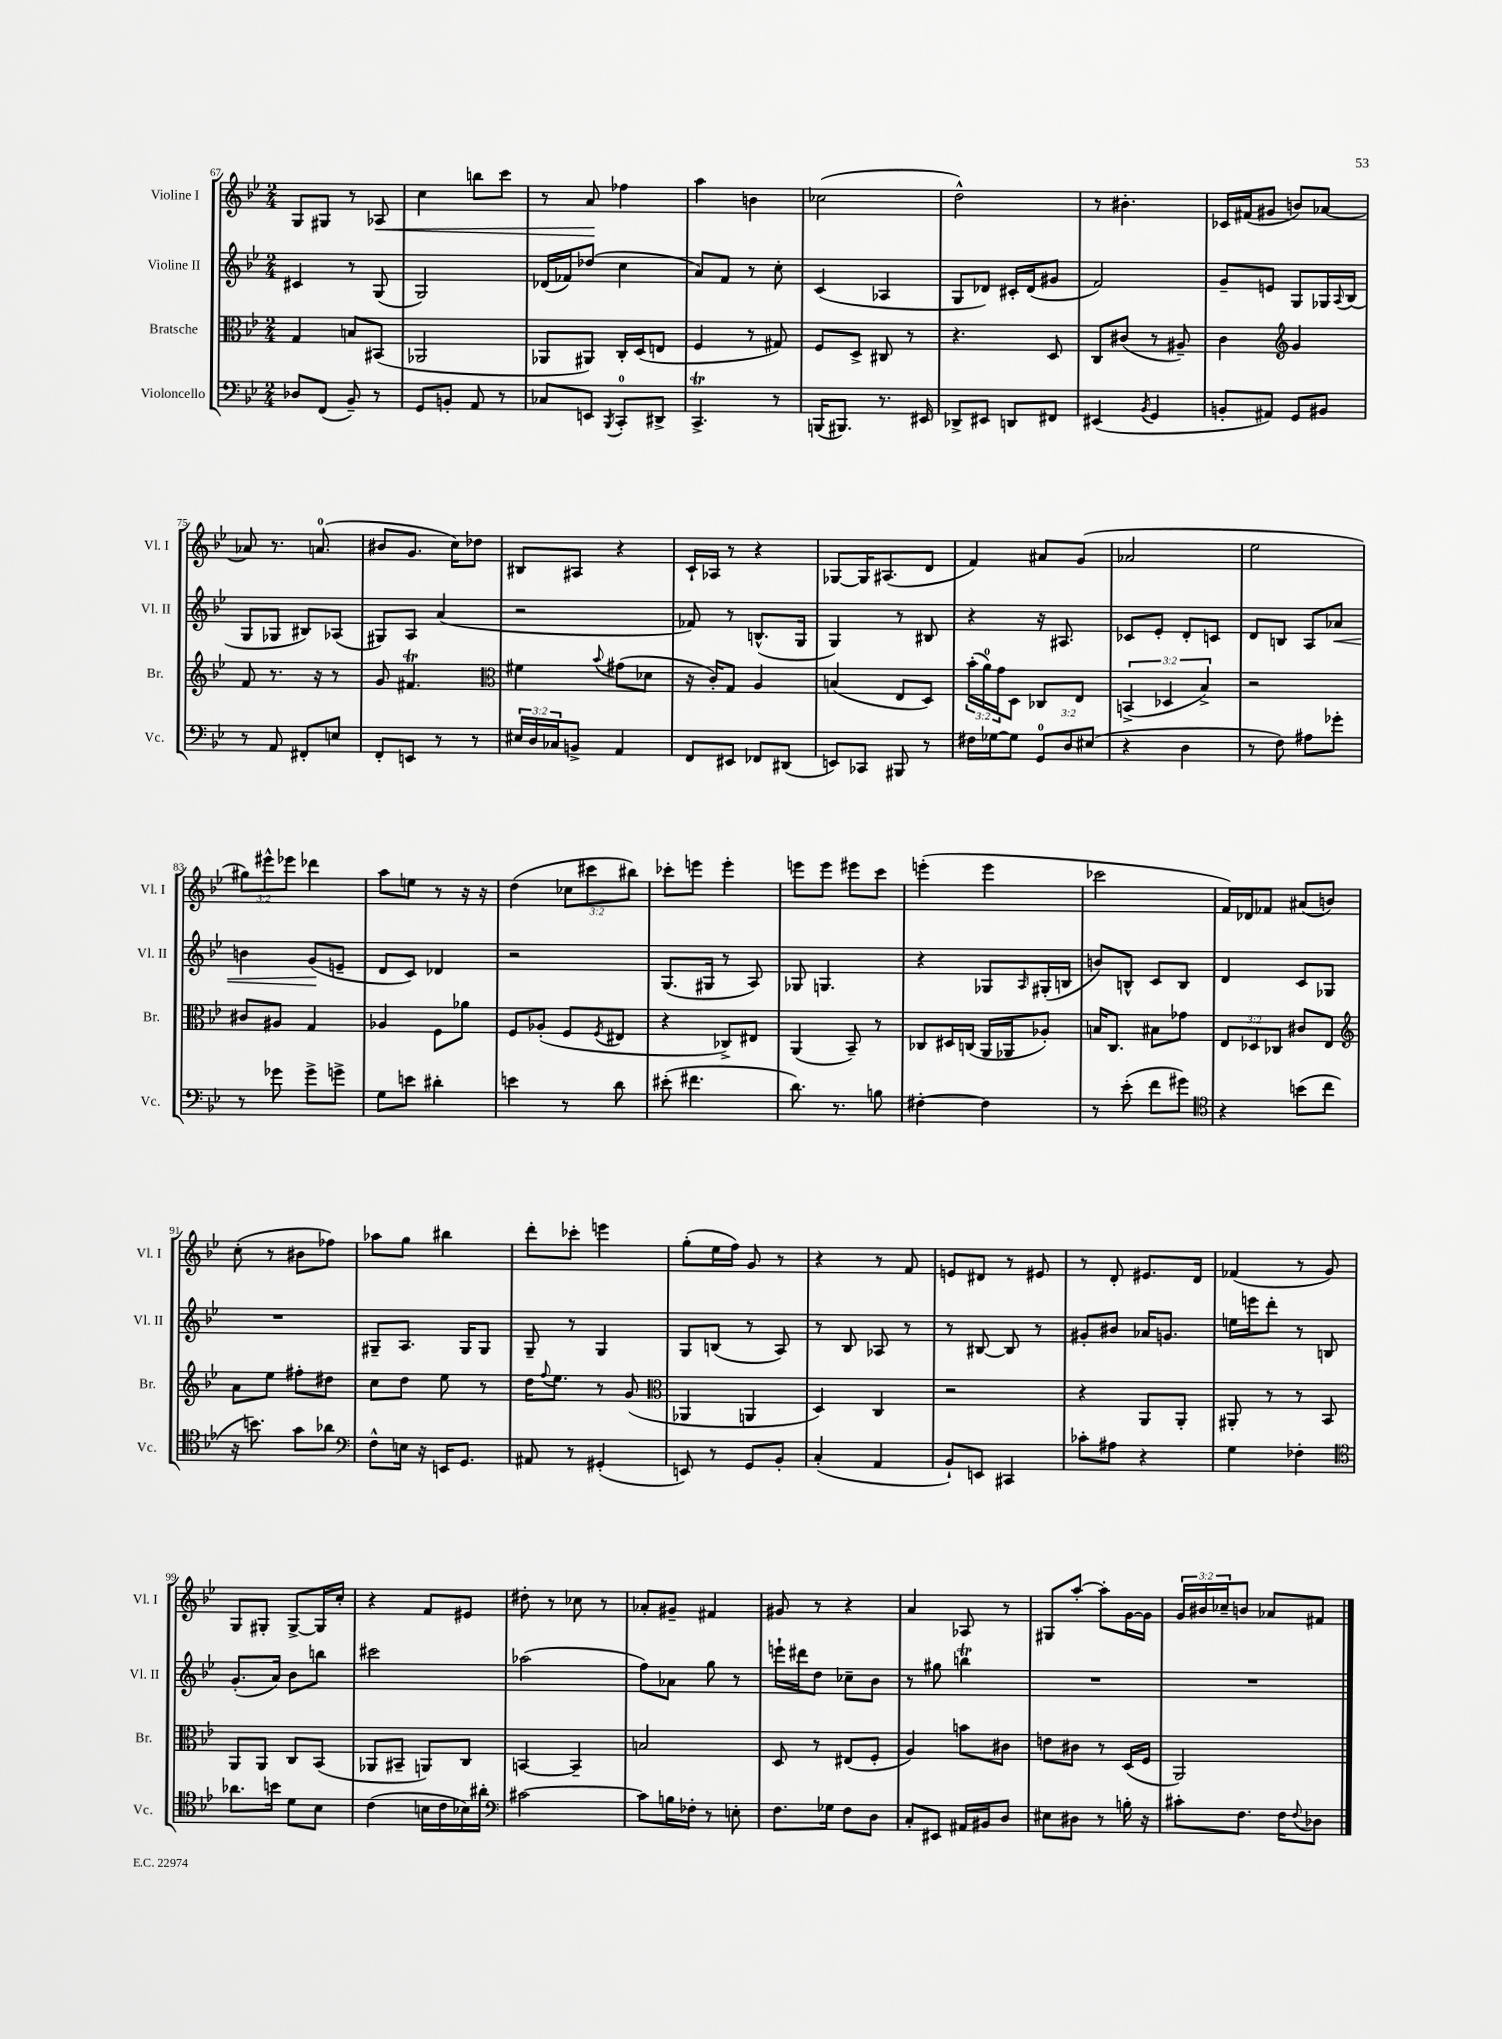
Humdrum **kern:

**kern	**kern	**kern	**kern
*staff4	*staff3	*staff2	*staff1
*clefF4	*clefC3	*clefG2	*clefG2
*k[b-e-]	*k[b-e-]	*k[b-e-]	*k[b-e-]
*M2/4	*M2/4	*M2/4	*M2/4
8D-/L	4G/	4c#/	8G/L
(8FF/J	.	.	8G#/J
8BB-~/)	8B/L	8r	8r
8r	(8BB#/J	(8G/	8A-/
=	=	=	=
8GG/L	2AA-/	2G/)	4cc\
8BB'/J	.	.	.
8AA/	.	.	8bb\L
8r	.	.	8ccc\J
=	=	=	=
8C-/L	8AA-/L	(16d-/LL	8r
.	.	16f-/J)	.
8EE/J	8AA#/J)	(8dd-/J	8a/
8qBBB-/	.	.	.
8CC'/L	16C'/LL	4cc\	4ff-\
.	(16D/J	.	.
8DD#^/J	8E/J	.	.
=	=	=	=
4.CC^/	4F/	8a/L)	4aa\
.	.	8f/J	.
.	8r	8r	4b\
8r	8G#/)	8cc'\	.
=	=	=	=
(16BBB/LK	8F/L	(4c/	(2cc-\
8.BBB#/J)	.	.	.
.	8D^/J	.	.
8.r	8C#/	4A-/	.
.	8r	.	.
16EE#/	.	.	.
=	=	=	=
8DD-^/L	4.r	8G/L	2dd^^\)
8EE#/J	.	8d-/J)	.
8DD/L	.	16c#'/LL	.
.	.	(16d-/J	.
8FF#/J	8D/	8g#/J	.
=	=	=	=
(4EE#/	8C/L	2f/)	8r
.	(8c#/J	.	4.b#'\
8qBB-/	.	.	.
4GG/	8r	.	.
.	8A#~/)	.	.
=	=	=	=
8BB'/L	4c\	8g~/L	16c-/LL
.	.	.	(16f#/J
8AA#/J)	.	8e/J	8g#/J
*	*clefG2	*	*
8GG/L	4g/	8G/L	8b/L)
8BB#/J	.	16G-/L	[8a-/J
.	.	8qqA/	.
.	.	(16B-/JJ	.
=	=	=	=
8r	8f/	8G/L	8a-/]
8AA/	8.r	8G-/J	8.r
8FF#'/L	.	8B#/L)	.
.	16r	.	(8.a/
8E/J	8r	(8A-/J	.
=	=	=	=
8FF'/L	8g/	8G#/L)	8b#/L
8EE/J	4.f#/	8A/J	8.g/J
8r	.	(4a/	.
.	.	.	16cc\LK)
8r	.	.	8dd-\J
=	=	=	=
*	*clefC3	*	*
24E#/LL	4f#\	2r	8B#/L
24D/	.	.	.
24C-/J	.	.	.
8BB^/J	.	.	8A#/J
.	8qqb-/	.	.
4AA/	(8g#\L	.	4r
.	8d-\J	.	.
=	=	=	=
8FF/L	16r	8f-/)	16c`/LL
.	16c'/LK)	.	16A-/JJ
8EE#/J	8G/J	8r	8r
8FF-/L	4A/	(8.B^^/L	4r
(8DD#/J	.	.	.
.	.	16G/Jk	.
=	=	=	=
8EE/L)	(4B/	4G/)	[8G-/L
8CC-/J	.	.	16G-/]K
.	.	.	(8.A#/
8BBB#/	8E-/L	8r	.
8r	8D/J)	8B#/	8d/J
=	=	=	=
16F#\LL	(24b-'\LL	4r	4f/)
.	24a\)	.	.
[16G-\J	.	.	.
.	24g\J	.	.
8G-\]J	8D\J	.	.
12GG/L	8C-/L	16r	8a#/L
.	.	8.A#/	.
12D/	.	.	.
.	8E-/J	.	(8g/J
(12E#/J	.	.	.
=	=	=	=
4r	(6BB^/	8c-/L	2a-/
.	.	8e-'/J	.
.	6D-/	.	.
4D\	.	8d'/L	.
.	6B-^/)	.	.
.	.	8c/J	.
=	=	=	=
8r	2r	8d/L	2ee-\
8F\)	.	8B/J	.
8A#\L	.	8A/L	.
8g-'\J	.	8a-/J	.
=	=	=	=
8r	8c#/L	4b\	12gg#\L)
.	.	.	12eee#^^\
8g-\	8A#/J	.	.
.	.	.	12eee-\J
8g-^\L	4G/	(8g/L	4ddd-\
8g^\J	.	8e~/J	.
=	=	=	=
8G\L	4A-/	8d/L	8aa\L
8e\J	.	8c/J)	8ee\J
4d#'\	8F\L	4d-/	8r
.	8a-\J	.	16r
.	.	.	16r
=	=	=	=
4e\	8F/L	2r	(4dd\
.	(8A-'/J	.	.
8r	8F/L	.	12cc-\L
.	.	.	12ccc#\
.	8qF/	.	.
8d\	8E#/J	.	.
.	.	.	12bb#\J)
=	=	=	=
(8e#'\	4r	(8.G/L	8ccc-'\L
4.f#\	.	.	8eee\J
.	.	16G#/Jk	.
.	8C-^/L)	8r	4eee'\
.	8E#/J	8A/)	.
=	=	=	=
8.d\)	(4AA/	8G-/	8eee\L
.	.	4.G/	8eee\J
8.r	.	.	.
.	8BB-~/)	.	8eee#\L
8B\	8r	.	8ccc\J
=	=	=	=
[4F#'\	8C-/L	4r	(4eee'\
.	16D#/L	.	.
.	(16C/JJ	.	.
4F#\]	16AA/LL	8G-/L	4eee\
.	16AA-/J	.	.
.	.	16qqA/	.
.	8A-'/J)	(16G#'/L	.
.	.	16B/JJ	.
=	=	=	=
8r	16B/LK	8b/L)	2ccc-\
.	8.C/J	.	.
(8e-'\	.	8B^^/J	.
8f\L	8B#\L	8c/L	.
8g#\J)	8g-\J	8B/J	.
=	=	=	=
*clefC4	*	*	*
4r	12E-/L	4d/	16f/LL)
.	.	.	16d-/J
.	12D-/	.	.
.	.	.	8f-/J
.	12C-/J	.	.
(8b\L	8c#/L	8c/L	(8a#/L
8cc\J	8E-/J	8G-/J	8b/J)
=	=	=	=
*	*clefG2	*	*
16r	8a\L	2r	(8cc'\
8.b\)	.	.	.
.	8ee-\J	.	8r
8g\L	8ff#'\L	.	8b#\L
8a-\J	8dd#\J	.	8ff-\J)
=	=	=	=
*clefF4	*	*	*
8F^^\L	8cc\L	8G#~/L	8aa-\L
16E\Jk	8dd\J	8.A/J	8gg\J
16r	.	.	.
16EE/LK	8ee-\	.	4bb#\
8.GG/J	.	16G#/LK	.
.	8r	8G#/J	.
=	=	=	=
8AA#/	16dd\LK	8G~/	8ddd'\L
.	8qqff/	.	.
.	8.ee-\J	.	.
8r	.	8r	8ccc-'\J
(4GG#'/	8r	4G/	4eee\
.	(8g/	.	.
=	=	=	=
*	*clefC3	*	*
8EE/)	4AA-/	8G/L	(8gg'\L
8r	.	(8B/J	16ee-\L
.	.	.	16ff\JJ)
8GG/L	4AA/	8r	8g/
8BB-'/J	.	8A/)	8r
=	=	=	=
(4C'/	4D/)	8r	4r
.	.	8B-/	.
4AA/	4C/	8A-/	8r
.	.	8r	8f/
=	=	=	=
8BB-`/L)	2r	8r	8e/L
8EE/J	.	[8B#/	8d#/J
4CC#/	.	8B#/]	8r
.	.	8r	8e#/
=	=	=	=
8c-'\L	4r	8g#'/L	8r
8A#\J	.	8b#/J	8d'/
4r	8AA/L	16a-/LK	8.e#/L
.	.	8.g/J	.
.	8AA'/J	.	.
.	.	.	16d/Jk
=	=	=	=
4G\	8AA#'/	16ee\LL	(4f-/
.	.	16eee\J	.
.	8r	8ddd'\J	.
4F-'\	8r	8r	8r
.	8BB-/	8B/	8g/)
=	=	=	=
*clefC4	*	*	*
8.a-\L	8AA/L	(8.g'/L	8G/L
.	8AA/J	.	8G#'/J
16b\Jk	.	16a/Jk)	.
8d\L	8C/L	8b-\L	[8G#^/L
8B-\J	(8BB-/J	8bb\J	16G#/]L
.	.	.	16cc'/JJ
=	=	=	=
(4c\	8AA-/L	2ccc#\	4r
.	8BB#~/J	.	.
16B\LL	8AA/L)	.	8f/L
16c\	.	.	.
16B-\)	8C/J	.	8e#/J
16a#'\JJ	.	.	.
=	=	=	=
*clefF4	*	*	*
[2c#\	[4BB/	(2aa-\	8dd#'\
.	.	.	8r
.	4BB~/]	.	8cc-\
.	.	.	8r
=	=	=	=
8c#\]L	2B/	8ff\L)	8a-'/L
16B\L	.	8a-\J	8g#~/J
16F-'\JJ	.	.	.
8r	.	8gg\	4f#/
8E'\	.	8r	.
=	=	=	=
8.F\L	8D/	16eee`\LL	8g#/
.	.	16ddd#\J	.
.	8r	8dd\J	8r
16G-\Jk	.	.	.
8F\L	(8E#/L	8cc-~\L	4r
8D\J	8F'/J	8b-\J	.
=	=	=	=
8C'/L	4A/)	8r	4a/
8EE#/J	.	8gg#\	.
16AA#/LL	8b\L	4bb\	8A-/
16BB#/J	.	.	.
8D/J	8c#\J	.	8r
=	=	=	=
8E#\L	8e\L	2r	8G#/L
8D#\J	8c#\J	.	[8aa'/J
8r	8r	.	8aa'\]L
16B'\	(16D/LL	.	[16g\L
16r	16F/JJ	.	16g\]JJ
=	=	=	=
8c#'\L	2AA/)	2r	24g/LL
.	.	.	24b#/
.	.	.	24cc-~/J
8.F\J	.	.	8b/J
.	.	.	8a-/L
16F\LK	.	.	.
8qqF/	.	.	.
8D-\J	.	.	8f#/J
==	==	==	==
*-	*-	*-	*-
